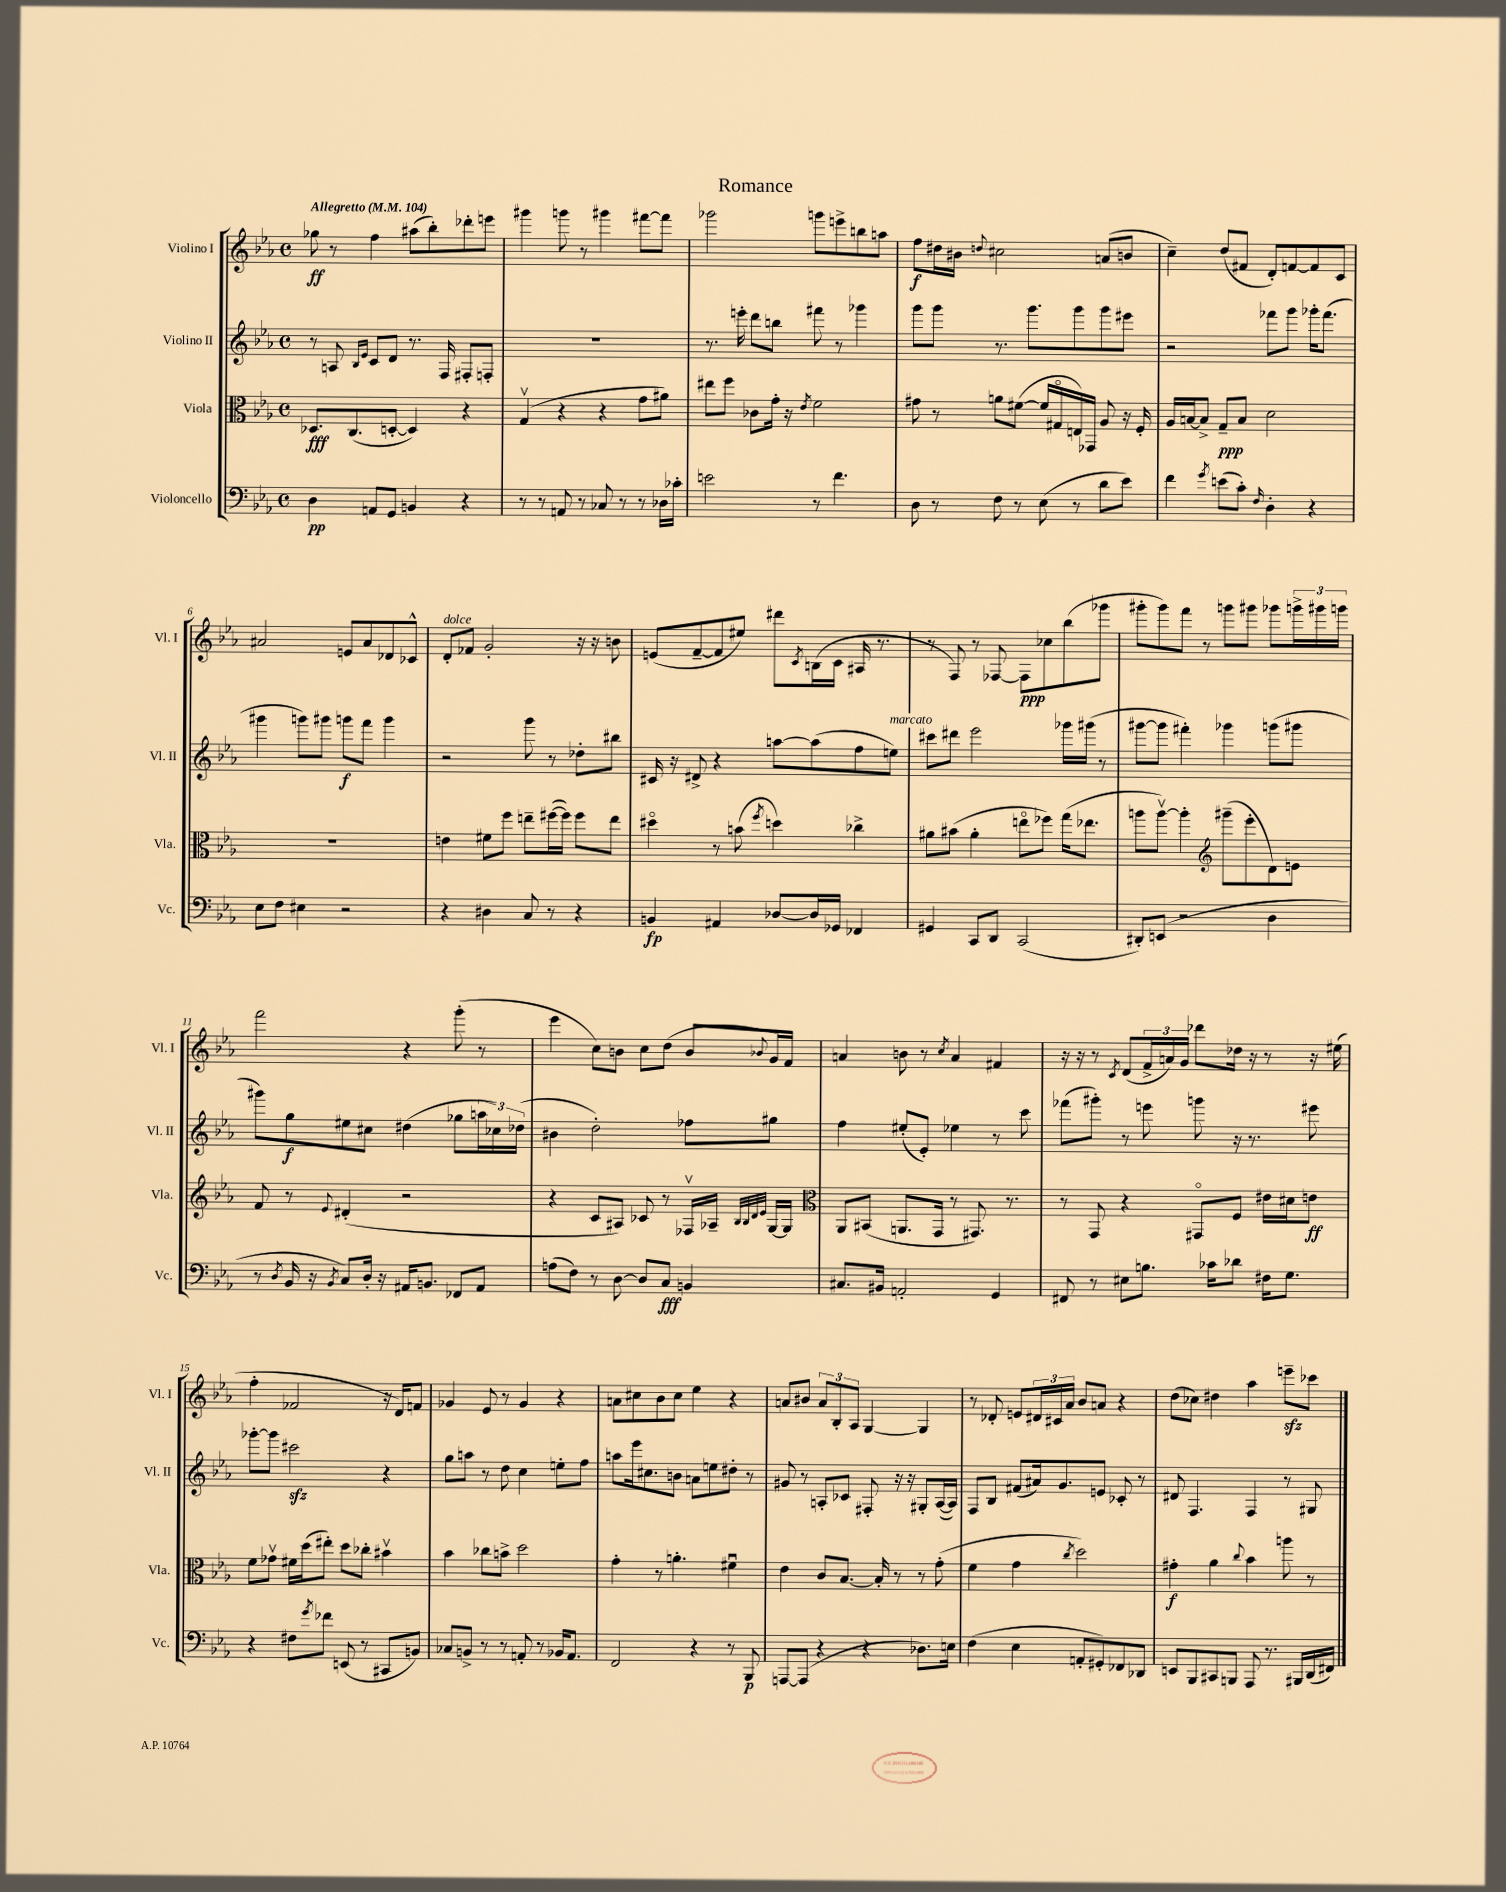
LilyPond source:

\header { title = "Romance" }
<<
\new StaffGroup <<
\new Staff = "s0" \with { instrumentName = "Violino I" shortInstrumentName = "Vl. I" } {
    \clef treble \key ees \major \defaultTimeSignature \time 4/4 \tempo "Allegretto" 4 = 104
    ges''8\ff r8 f''4 ais''8( bes''8-.) des'''8-. e'''8 |
    gis'''4 g'''8 r8 gis'''4 fis'''8~ fis'''8 |
    ges'''2 g'''8 e'''8-> b''8 a''8 |
    f''8\f dis''16 bis'16 \appoggiatura { d''8 } cis''2 a'8( b'8 |
    c''4--) d''8( fis'8 d'8-.) f'8~ f'8 c'8 |
    ais'2 e'8 ais'8 des'8 ces'8-^ |
    d'8-.^\markup { \italic "dolce" } fes'8 g'2-. r16 r16 b'8 |
    e'8( f'8~-- f'8 eis''8) dis'''8 \acciaccatura { c'8 } b16( c'16 ais16 r8. |
    r8 f8) r8 fes8~ fes8\ppp ces''8 bes''8( ges'''8 |
    gis'''8-. gis'''8) f'''8 r8 g'''8 gis'''8 ges'''8 \tuplet 3/2 { g'''16-> gis'''16 g'''16 } |
    f'''2 r4 g'''8-.( r8 |
    ees'''4 c''8) b'8 c''8 d''8( b'8 \appoggiatura { bes'8 } g'16) f'16 |
    a'4 b'8 r8 \acciaccatura { c''8 } a'4 fis'4 |
    r16 r16 r8 \acciaccatura { c'8 } d'8( \tuplet 3/2 { f'16-> a'16) g'16 } des'''8 des''16 r16 r8 r16 eis''16( |
    f''4-. fes'2 r16 d'16) f'8 |
    ges'4 ees'8 r8 ges'4 r4 |
    a'8 cis''8 bes'8 cis''8 ees''4 r4 |
    a'8 bis'8 \tuplet 3/2 { a'8 bes8-. aes8 } g4~ g4 |
    r8 des'8-. e'8 \tuplet 3/2 { dis'16 cis'16 aes'16 } bes'8 a'8 r4 |
    d''8( ces''8) dis''4 aes''4 e'''8--\sfz ces'''8 \bar "|." |
}
\new Staff = "s1" \with { instrumentName = "Violino II" shortInstrumentName = "Vl. II" } {
    \clef treble \key ees \major \defaultTimeSignature \time 4/4
    r8 a8 \grace { bes16 ees'16 } c'8 d'8 r8. f16 fis8-. f8-. |
    R1 |
    r8. e'''16-. d'''8 b''8 fis'''8 r8 ges'''4 |
    g'''8 g'''8 r8. g'''8. g'''8 g'''8 eis'''8 |
    r2 fes'''8 g'''8 ges'''16-. fes'''8.( |
    gis'''4 g'''8) gis'''8 g'''8\f f'''8 g'''4 |
    r2 g'''8 r8 des''8-. bis''8 |
    cis'16 r16 dis'8-> r4 a''8~ a''8( f''8 e''8^\markup { \italic "marcato" }) |
    cis'''8 dis'''8 ees'''2 ges'''16 gis'''16( r8 |
    gis'''8~ gis'''8 fis'''4-.) ges'''4 g'''8( gis'''8 |
    gis'''8) g''8\f eis''8 cis''8 dis''4( ges''8 \tuplet 3/2 { a''16 ces''16) des''16( } |
    bis'4 d''2-.) fes''8 gis''8 |
    f''4 eis''8-.( ees'8-.) ees''4 r8 c'''8 |
    fes'''8( gis'''8-.) r8 e'''8 g'''8 r16 r8. eis'''8 |
    ges'''8~-. ges'''8 cis'''2\sfz r4 |
    g''8 a''8 r8 d''8 c''4 e''8-. f''8 |
    a''8 ees'''16 cis''8. b'8 a'8 e''8 dis''8-. r8 |
    gis'8 r8 a8-. ces'8 fis8-. r16 r16 gis8-. a16~( a16) |
    f8 bes8 fis'8( ais'16) g'8. e'8 ces'8-. r8 |
    dis'8 f4. f4 r8 gis8 \bar "|." |
}
\new Staff = "s2" \with { instrumentName = "Viola" shortInstrumentName = "Vla." } {
    \clef alto \key ees \major \defaultTimeSignature \time 4/4
    des8.\fff c8.( d8~-. d4) r4 |
    g4\upbow( r4 r4 g'8 ais'8) |
    eis''8 f''8 ces'8 g'16-. r16 \acciaccatura { ees'8 } f'2 |
    gis'8 r8 a'8 fis'8~( fis'16 gis16\flageolet e16) ges,16 aes8 r16 f16-. |
    aes16 b16~ b8-> g8--\ppp b8 d'2 |
    R1 |
    e'4 fis'8 f''8 e''8-- fis''16~( fis''16) fis''8 e''8 |
    dis''4\flageolet r8 b'8( \acciaccatura { f''8 } d''4) ces''4-> |
    ais'8 bis'8( ais'4-. e''8\flageolet fes''8) g''16( ees''8. |
    a''8 a''8~\upbow) a''4-. \clef treble gis'''8--( ees'''8-. d'8) e'8 |
    f'8 r8 \appoggiatura { ees'8 } dis'4-.( r2 |
    r4 c'8 ais8) ces'8 r8 fes16\upbow aes16-- \grace { bes32 bes32 d'32 ees'32 } g16~ g16 |
    \clef alto aes,8 bis,8( a,8. g,16 r8 gis,8.) r8. |
    r8 g,8 r4 gis,8\flageolet f8 eis'16 dis'16 e'8\ff |
    f'8 ges'8\upbow fis'16 d''16( eis''8-.) d''8 ces''8-. bis'4\upbow |
    bes'4 ces''8 b'8-> d''2 |
    g'4-. r8 a'4.-. fis'4\downbow |
    ees'4 c'8 bes8.~ bes16-. r8 r8 g'8-.( |
    f'4 g'4 \acciaccatura { c''8 } d''2) |
    gis'4-.\f aes'4 \appoggiatura { c''8 } bes'4 a''8 r8 \bar "|." |
}
\new Staff = "s3" \with { instrumentName = "Violoncello" shortInstrumentName = "Vc." } {
    \clef bass \key ees \major \defaultTimeSignature \time 4/4
    d4\pp a,8 g,8 b,4 r4 |
    r8 r8 a,8 r8 ces8 r8 r8 des16 ces'16-. |
    e'2 r8 f'4. |
    d8 r8 f8 r8 ees8( r8 d'8 ees'8) |
    f'4 \acciaccatura { g'8 } e'8( c'8-.) \grace { f16 } d4-. r4 |
    ees8 f8 eis4 r2 |
    r4 dis4 c8 r8 r4 |
    b,4\fp ais,4 des8~ des16 ges,16 fes,4 |
    gis,4 c,8 d,8 c,2( |
    dis,8-.) e,8( r2 d4 |
    r8 \acciaccatura { d8 } bes,16 r16 \acciaccatura { bes,8 } c8) d16-. r16 ais,16 b,8. fes,8 ais,8 |
    a8( f8) r8 d8~ d8 c8\fff b,4 |
    cis8. bis,16 a,2-. g,4 |
    fis,8 r8 eis8 b8. ces'16 des'8 fis16 g8. |
    r4 fis8 \acciaccatura { g'8 } fes'8 e,8( r8 cis,8 b,8) |
    ces8 b,8-> r8 r8 a,8-. r8 bes,16 a,8. |
    f,2 r4 r8 bes,,8\p |
    a,,8~ a,,8( r4 r4 des8.) e16 |
    f4( ees4 a,8-. gis,8-.) fes,8 des,8 |
    e,8 bes,,8 cis,8 b,,8 aes,,8 r8. bis,,16 d,16( fis,16) \bar "|." |
}
>>
>>
